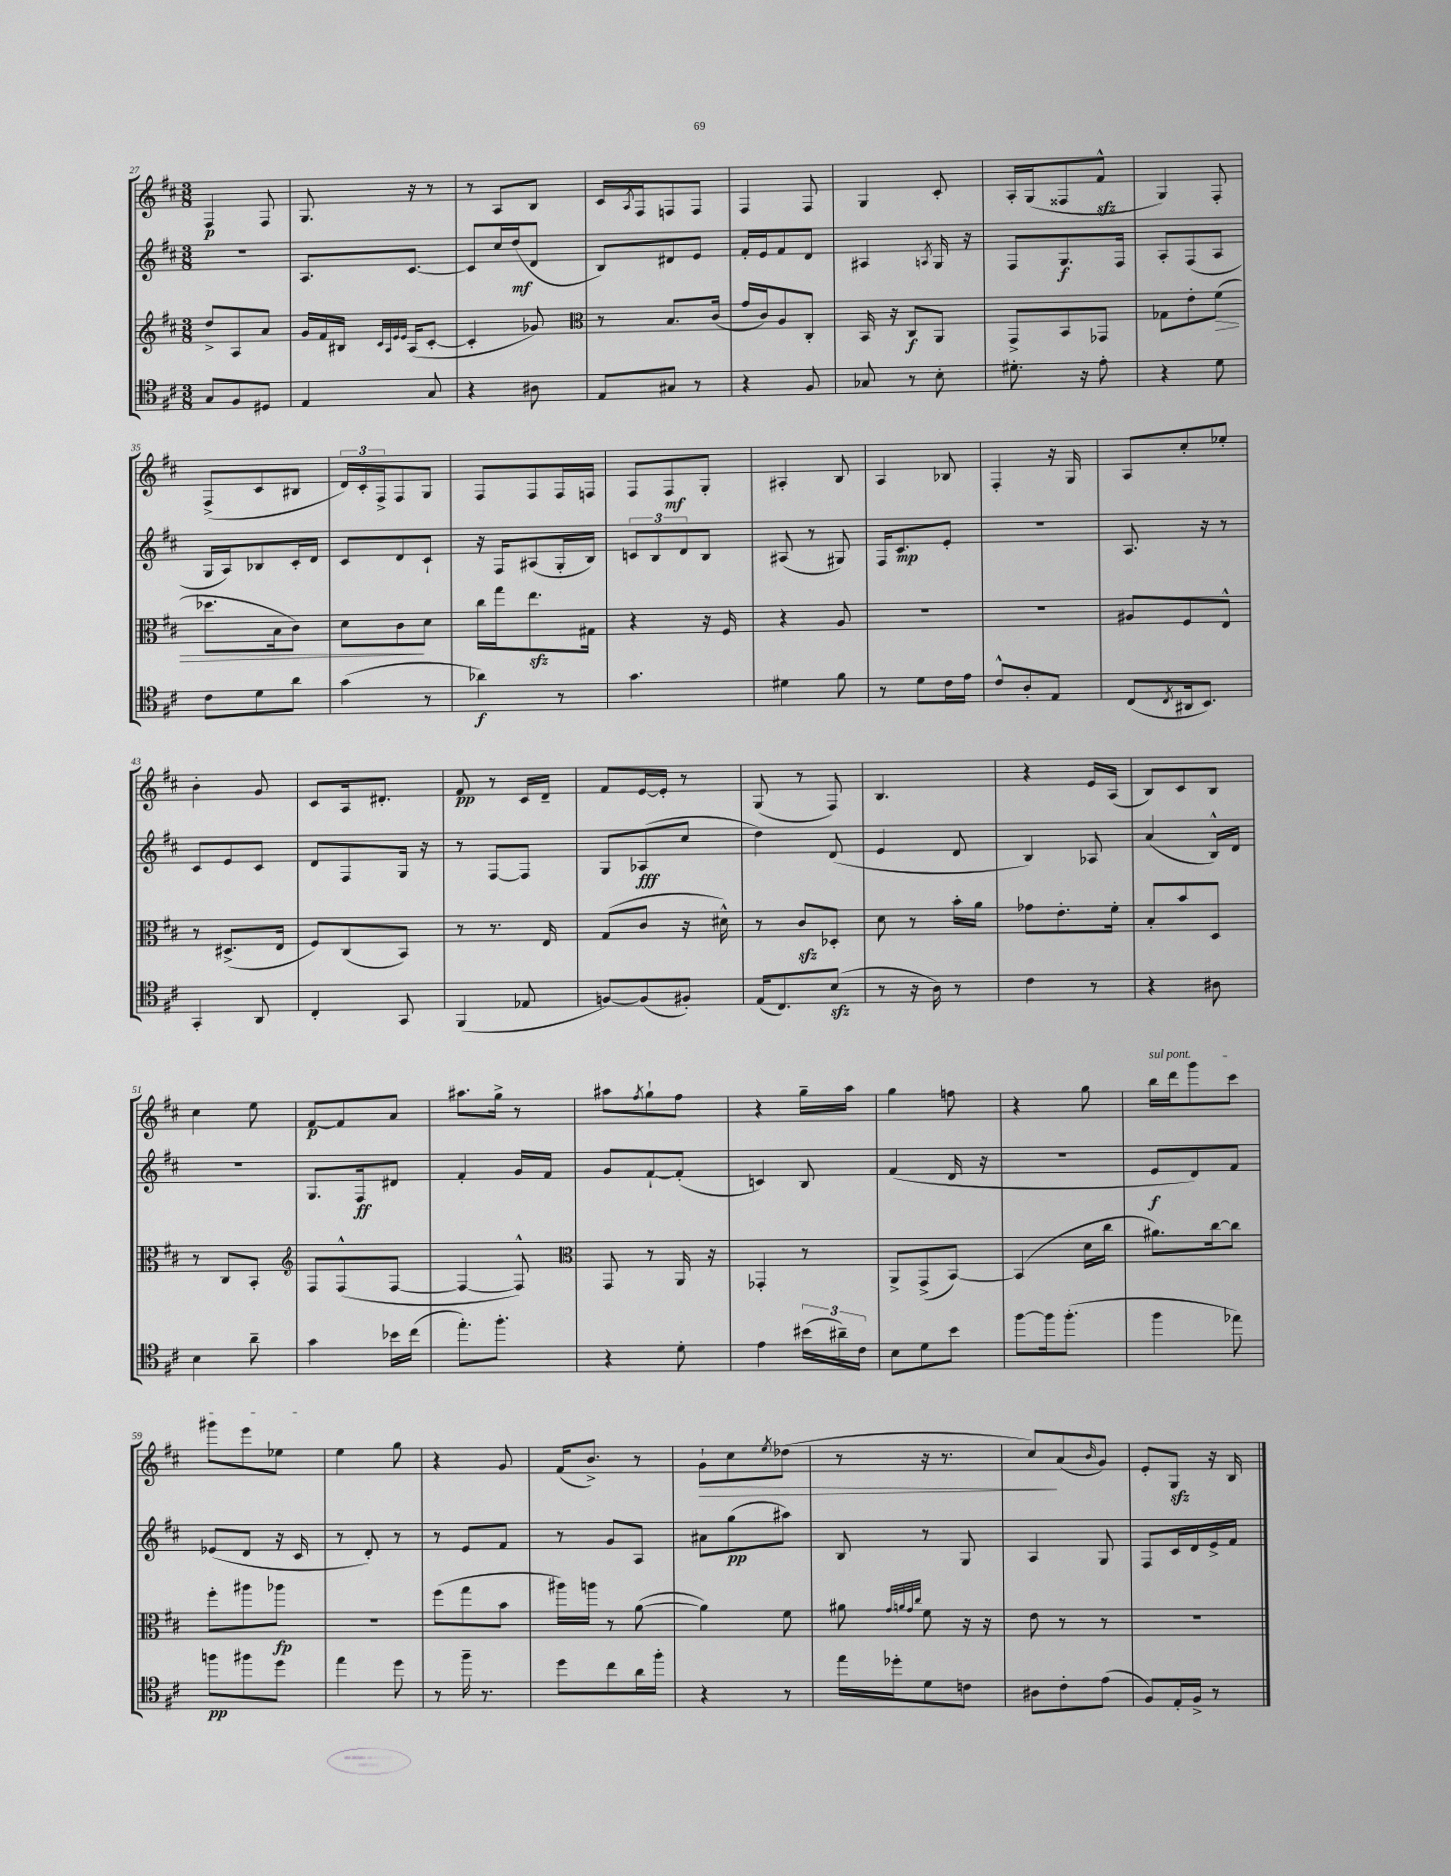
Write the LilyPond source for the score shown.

<<
\new StaffGroup <<
\new Staff = "s0" {
    \clef treble \key d \major \numericTimeSignature \time 3/8
    fis4\p fis8 |
    g8. r16 r8 |
    r8 a8 b8 |
    cis'16 \acciaccatura { a8 } fis16 f8 f8 |
    fis4 fis8 |
    g4 cis'8-. |
    a16-. g16( fisis8 fis'8-^\sfz |
    g4) fis8-. |
    fis8->( cis'8 bis8 |
    \tuplet 3/2 { d'16) cis'16-. fis16-> } fis8 g8 |
    fis8 fis8 fis16 f16 |
    fis8 fis8\mf g8-. |
    ais4-. b8 |
    a4 bes8 |
    fis4-. r16 g16 |
    a8 cis''8-. ees''8-. |
    b'4-. g'8 |
    cis'8 a16 dis'8.-. |
    fis'8\pp r8 cis'16 d'16-- |
    fis'8 e'16~ e'16-. r8 |
    g8( r8 fis8) |
    b4. |
    r4 e'16 a16( |
    b8) cis'8 b8 |
    cis''4 e''8 |
    fis'8~\p fis'8 a'8 |
    ais''8. g''16-> r8 |
    ais''8 \acciaccatura { fis''8 } g''8-! fis''8 |
    r4 g''16-- a''16 |
    g''4 f''8 |
    r4 g''8 |
    \once \override TextSpanner.bound-details.left.text = \markup { \italic "sul pont." } b''16\startTextSpan d'''16 g'''8 cis'''8 |
    gis'''8 e'''8 ees''8\stopTextSpan |
    e''4 g''8 |
    r4 g'8 |
    fis'16( b'8.->) r8 |
    g'8-!\> cis''8 \acciaccatura { e''8 } des''8( |
    r8 r16 r8. |
    cis''8\!) a'8( \grace { b'16 } g'8) |
    e'8-. g8\sfz r16 b16 \bar "|." |
}
\new Staff = "s1" {
    \clef treble \key d \major \numericTimeSignature \time 3/8
    R4. |
    a8. cis'8.~ |
    cis'8 cis''16 d''16\mf( d'8 |
    b8) dis'8 e'8 |
    fis'16-. e'16 fis'8 d'8 |
    ais4 \acciaccatura { a8 } g16 r16 |
    fis8 g8.\f fis16 |
    a8-. fis8( a8 |
    g16 a16) bes8 cis'16-. d'16 |
    cis'8 d'8 cis'8-! |
    r16 fis16 ais8( g16-. b16) |
    \tuplet 3/2 { c'8 b8 d'8 } b8 |
    ais8( r8 gis8) |
    fis16 cis'8.\mp e'8-. |
    R4. |
    a8. r16 r8 |
    cis'8 e'8 cis'8 |
    d'8 fis8 g16 r16 |
    r8 fis8~ fis8 |
    g8 aes8\fff( cis''8 |
    d''4) d'8( |
    e'4 d'8 |
    b4) aes8 |
    a'4( b16-^) d'16 |
    R4. |
    g8. fis16\ff dis'8 |
    fis'4-. g'16 fis'16 |
    g'8 fis'8~-! fis'8-.( |
    c'4) b8 |
    fis'4( d'16 r16 |
    R4. |
    e'8\f d'8) fis'8 |
    ees'8( d'8 r16 cis'16 |
    r8 d'8-.) r8 |
    r8 e'8 fis'8 |
    r8 g'8 a8 |
    ais'8 g''8\pp( ais''8) |
    b8 r8 g8 |
    a4 g8 |
    fis8 cis'16 d'16 e'16-> fis'16 \bar "|." |
}
\new Staff = "s2" {
    \clef treble \key d \major \numericTimeSignature \time 3/8
    d''8-> a8 a'8 |
    g'16 fis'16 bis16 \grace { cis'32 a32 e'32 e'32 } a16( cis'8~-. |
    cis'4-. ges'8) |
    \clef alto r8 b8. cis'16( |
    g'16 cis'16) a8 cis8-. |
    b,16 r16 cis8\f a,8 |
    g,8-> b,8 ges,8 |
    ges8 e'8-. fis'8\>( |
    des''8. b16 cis'8) |
    d'8 cis'8\! d'8 |
    cis''16 g''16 e''8.\sfz gis16 |
    r4 r16 fis16 |
    r4 a8 |
    R4. |
    R4. |
    ais8 fis8 e8-^ |
    r8 dis8.->( e16 |
    fis8) cis8( b,8) |
    r8 r8. e16 |
    g8( cis'8 r16 dis'16-^) |
    r8 cis'8\sfz des8-. |
    d'8 r8 b'16-. a'16 |
    ges'8 e'8.-. fis'16-. |
    b8-. b'8 d8 |
    r8 cis8 b,8-. |
    \clef treble fis8 fis8-^( fis8~ |
    fis4~ fis8-^) |
    \clef alto g,8 r8 a,16 r16 |
    ges,4-. r8 |
    a,8-> g,8->( b,8~) |
    b,4( d'16 cis''16 |
    ais'8.) cis''16~ cis''8 |
    fis''8-. ais''8 aes''8\fp |
    R4. |
    fis''8( g''8 b'8 |
    ais''16) a''16 r8 a'8~( |
    a'4) fis'8 |
    ais'8 \grace { g'32 a'32 g'32 cis''32 } fis'8 r16 r16 |
    e'8 r8 r8 |
    R4. \bar "|." |
}
\new Staff = "s3" {
    \clef tenor \key d \major \numericTimeSignature \time 3/8
    g8 fis8 dis8 |
    e4 g8 |
    r4 ais8 |
    e8 gis8 r8 |
    r4 fis8 |
    ges8 r8 b8-. |
    dis'8.-. r16 e'8-. |
    r4 d'8 |
    cis'8 d'8 a'8 |
    g'4( r8 |
    aes'4\f) r8 |
    g'4. |
    dis'4 fis'8 |
    r8 d'8 cis'16 e'16 |
    cis'8-^ a8-. e8 |
    cis8( \acciaccatura { cis8 } ais,16 b,8.) |
    g,4-. a,8 |
    cis4-. g,8 |
    fis,4( ees8 |
    f8~) f8( fis8-.) |
    e16( cis8.) b8\sfz( |
    r8 r16 a16) r8 |
    cis'4 r8 |
    r4 ais8 |
    b4 a'8-- |
    g'4 bes'16 cis''16( |
    e''8.-.) fis''8.-. |
    r4 d'8-. |
    e'4 \tuplet 3/2 { bis'16( ais'16--) cis'16 } |
    b8 d'8 b'8 |
    fis''8~ fis''16 fis''8.-.( |
    fis''4 ees''8) |
    f''8\pp fis''8 d''8 |
    e''4 d''8 |
    r8 fis''16-- r8. |
    d''8 cis''8 a'16 fis''16-. |
    r4 r8 |
    e''16 des''16-. d'8 c'8 |
    ais8 cis'8-. e'8( |
    fis8) e16-. fis16-> r8 \bar "|." |
}
>>
>>
\layout { \context { \Score currentBarNumber = #27 } }
